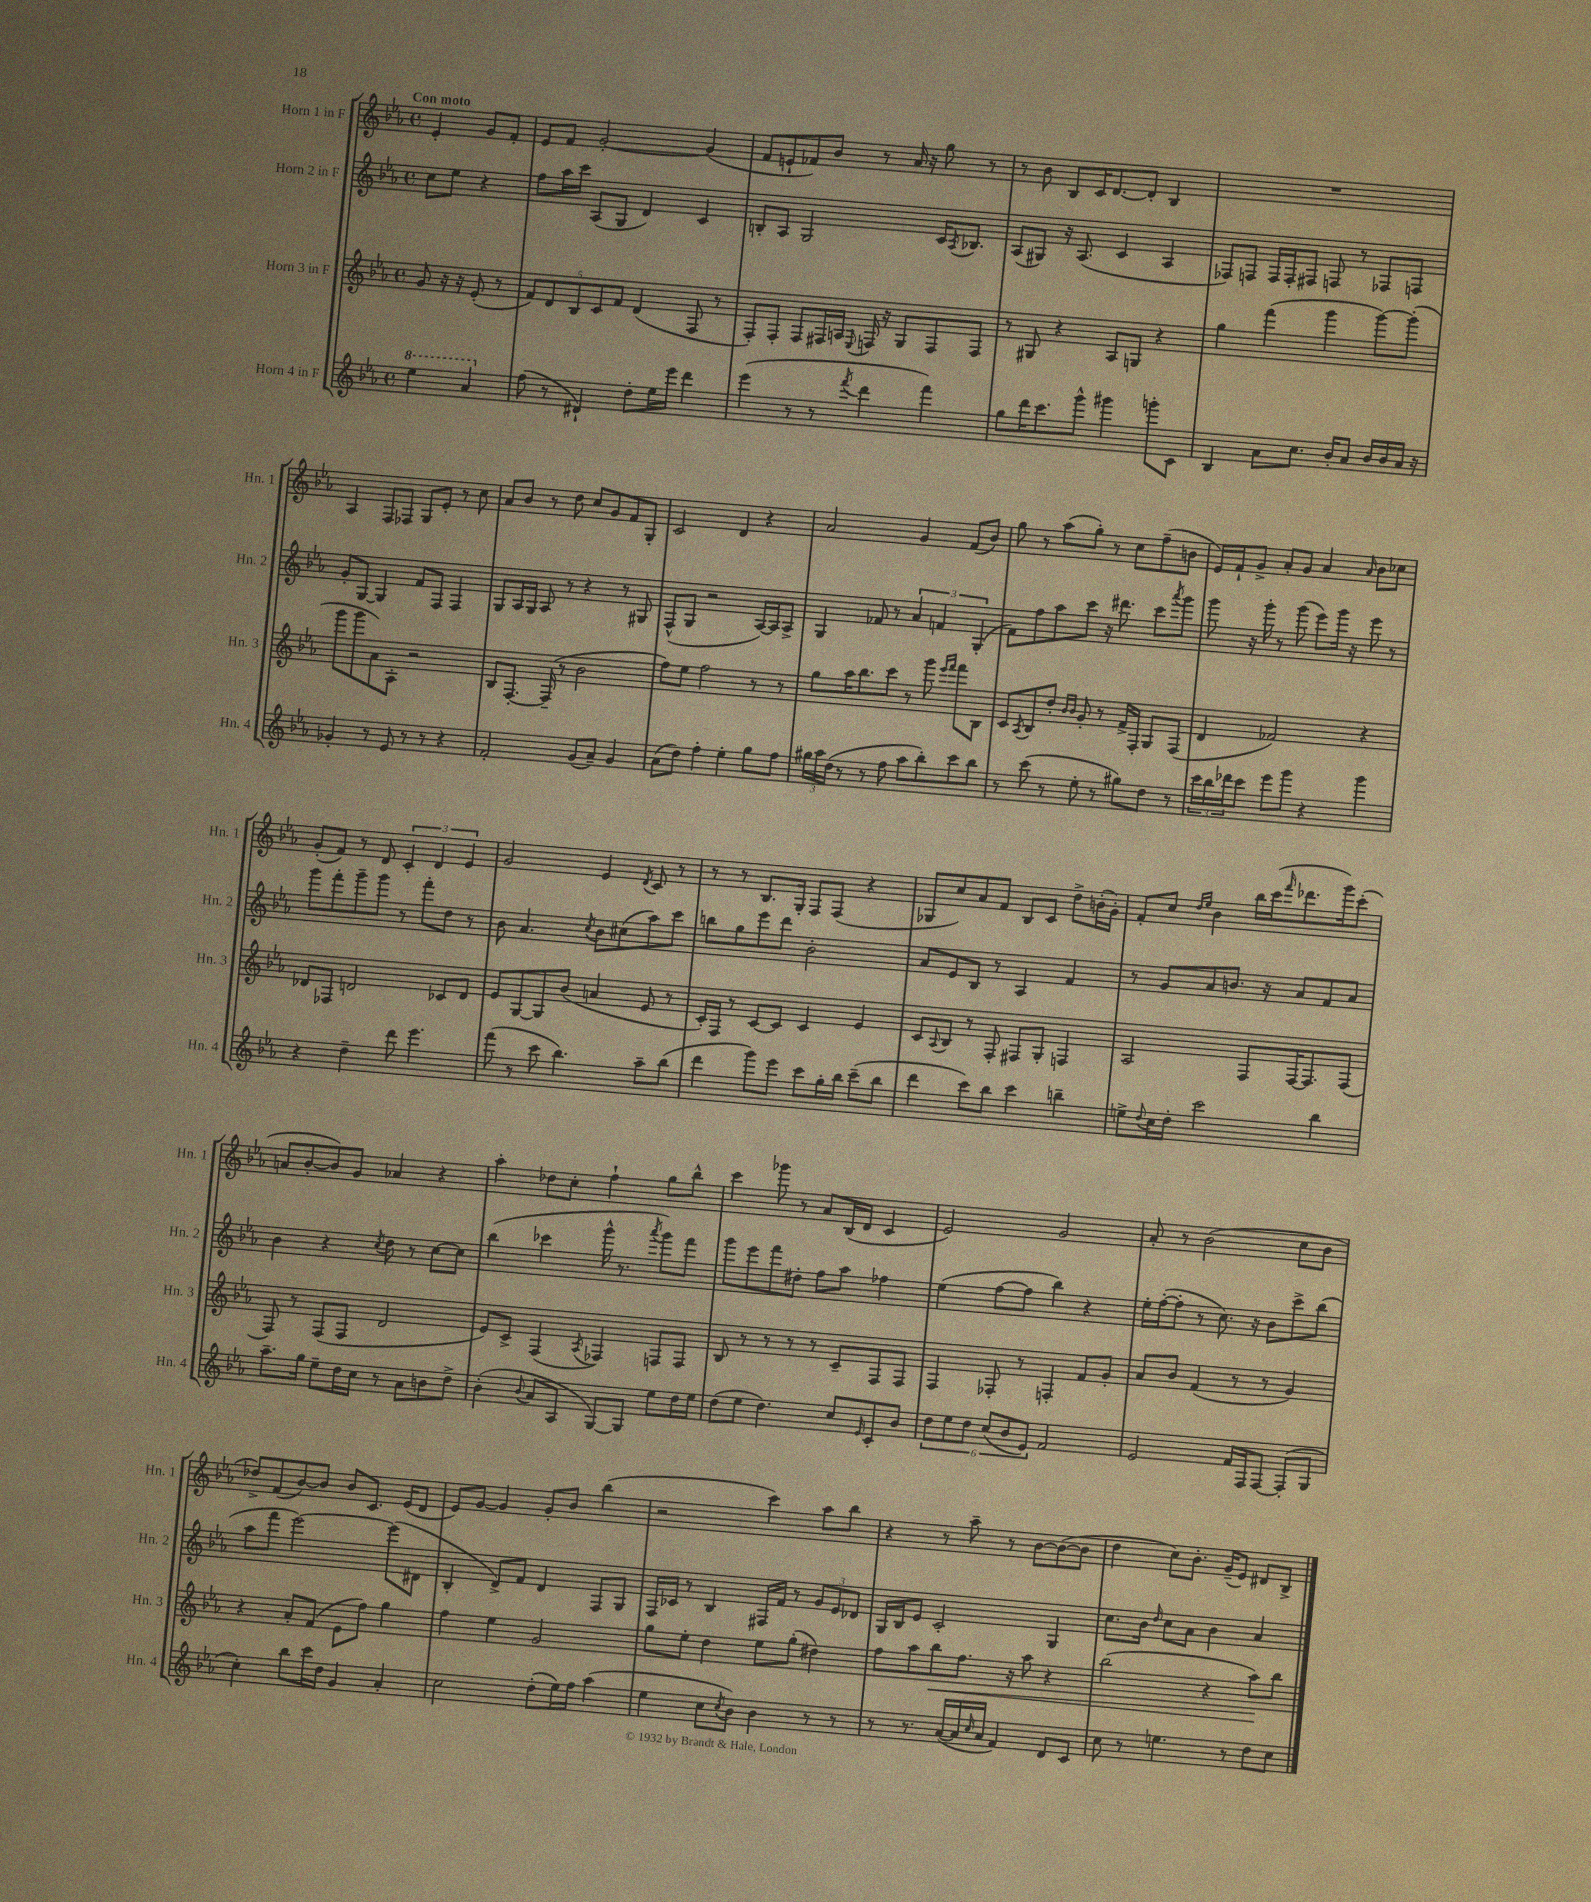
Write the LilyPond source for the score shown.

<<
\new StaffGroup <<
\new Staff = "s0" \with { instrumentName = "Horn 1 in F" shortInstrumentName = "Hn. 1" } {
    \clef treble \key ees \major \defaultTimeSignature \time 4/4 \partial 2 \tempo "Con moto"
    ees'4-. g'8 f'8-. |
    ees'8 f'8 g'2~-. g'4( |
    f'8 e'8-! fes'8) bes'8 r8 aes'16 r16 g''8 r8 |
    r8 bes'8 bes8 c'16 d'8.~ d'8-. bes4 |
    R1 |
    aes4 f8 fes8 g8 ees'8-. r8 c''8 |
    aes'8 bes'8 r8 d''8 c''8 g'8 f'8 g8-. |
    c'2 d'4 r4 |
    aes'2 g'4 f'8( bes'8) |
    g''8 r8 aes''8( g''8-.) r8 c''8 f''8--( b'8 |
    ees'16) f'16-! g'8-> aes'8-. g'8 aes'4 \grace { aes'16 } bes'8 ces''8 |
    g'8-.( f'8) r8 d'8 \tuplet 3/2 { c'4-. d'4 ees'4 } |
    g'2 ees'4 \acciaccatura { d'8 } c'8 r8 |
    r8 r8 bes8. g16-. f8 f8( r4 |
    ges8 c''8) aes'8 f'8 bes8 c'8 d''8-> b'16-.( g'16-.) |
    f'8-. c''8 \grace { d''16 ees''16 } bes'4 bes''16 c'''16( \grace { f'''16 } des'''8. g'''16) c'''8-.( |
    a'8 bes'8~-. bes'8) g'8 aes'4 r4 |
    aes''4-. des''8 c''8-. f''4-! g''8 bes''8-^ |
    c'''4 ges'''8 r8 aes'8 bes16( d'16 c'4 |
    ees'2) g'2 |
    aes'8-. r8 bes'2( c''8 bes'8 |
    des''8->) f'8( bes'8~) bes'8 bes'8 c'8. ees'16( d'8 |
    ees'8) g'8~ g'4 g'8-. bes'8 bes''4( |
    r2 c'''4) aes''8 bes''8 |
    r4 r8 aes''8-- r8 bes'8~ bes'8~( bes'8 |
    d''4 c''8) bes'8.-. g'16--( ees'8) dis'8 bes8-> \bar "|." |
}
\new Staff = "s1" \with { instrumentName = "Horn 2 in F" shortInstrumentName = "Hn. 2" } {
    \clef treble \key ees \major \defaultTimeSignature \time 4/4 \partial 2
    c''8 ees''8 r4 |
    f''8 aes''16 c'''16 aes8( g8 d'4) c'4 |
    b8-. aes8 g2 c'16 \acciaccatura { aes8 } bes8. |
    aes8( gis8) r16 aes8.( c'4 aes4 |
    fes8) f8 f16 f16-. fis8 f8 r8 fes8 f8 |
    g'8-. g8~ g4 f'8 f8 f4 |
    g8 aes16 g16 aes8 r8 r4 r8 gis8 |
    f8-^( g8 r2 aes16~) aes16 aes8-> |
    g4 fes'8 r8 \tuplet 3/2 { aes'4 f'4 g4-.( } |
    f'8) f''8 aes''8 c'''8 r16 dis'''8. c'''8 \acciaccatura { aes'''8 } g'''8 |
    g'''8 r16 g'''16-. r8 g'''8( ees'''8) g'''16 r16 ees'''8 r8 |
    g'''8 f'''8-. g'''8-- g'''8 r8 f'''8-. d''8 r8 |
    bes'8 aes'4. \acciaccatura { c''8 } bes'8 cis''8( aes''8) c'''8 |
    b''8 g''8 ees'''8 d'''8 bes'2-. |
    aes'8 ees'8 bes8 r8 aes4 f'4 |
    r8 g'8 aes'8 b'8. r16 aes'8 f'8 aes'8 |
    bes'4 r4 \acciaccatura { c''8 } d''8 r8 c''8~ c''8 |
    bes''4( ces'''4 g'''16-^ r8. \acciaccatura { aes'''8 } g'''8) f'''8 |
    g'''8 ees'''8 f'''8 dis''8-. f''8 aes''8 fes''4 |
    ees''4( f''8~ f''8 bes''4) r4 |
    ees''16-. f''16~-.( f''8-. r8 c''8.) r16 bes'8 c'''8-> bes''8( |
    aes''8 f'''8 ees'''2~) ees'''8( dis'8 |
    bes4-. d'8->) f'8 d'4 f8 g8 |
    f16 ces'16 r8 bes4 fis16 f'16 r8 \tuplet 3/2 { g'8 ees'8 des'8 } |
    g16 bes16 ees'8 c'2-. g4 |
    c''8. bes'16 \grace { d''16 } c''8 aes'8 bes'4 aes'4 \bar "|." |
}
\new Staff = "s2" \with { instrumentName = "Horn 3 in F" shortInstrumentName = "Hn. 3" } {
    \clef treble \key ees \major \defaultTimeSignature \time 4/4 \partial 2
    g'8 r16 r16 ees'8-.( r8 |
    \tuplet 5/4 { f'8) d'8 bes8 c'8 f'8 } d'4( f8 r8 |
    f8-.) f8-. f8 fis16 a16 \appoggiatura { ees8 } f16 r16 g8 f8 f8 |
    r8 gis8 r4 aes8 g8 r4 |
    g''4 f'''4( g'''4 g'''8~) g'''8-.( |
    g'''8 g'''8 aes'8) aes8-. r2 |
    bes8 f8.~-. f16--( r8 bes'2 |
    f''8) ees''8 f''2 r8 r8 |
    g''8 aes''16 bes''8. c'''8 r8 g'''8 \grace { ees'''16 f'''16 } f'''8 bes8 |
    c'8 \acciaccatura { aes8 } bes8 d''8-. \grace { bes'16 bes'16 } g'8-. r8 f'16-> f16-. g8 f8( |
    d'4 fes'2) r4 |
    des'8 fes8 d'2 ces'8 d'8 |
    ees'8 g8~ g8 bes'8( a'4 ees'8 r8 |
    c'16-.) f16 r8 c'8~ c'8 c'4 ees'4 |
    c'8 \appoggiatura { aes8 } bes8 r8 f8-. fis8 g8-. f4 |
    aes2 f8 f16~ f8. f8( |
    f8) r8 f8( f8 d'2 |
    ees'8) c'8-> f4( \acciaccatura { aes8 } fes4) f8 f8 |
    bes8 r8 r8 r8 r8 c'8-- f8 f8 |
    f4 fes8-. r8 f4-. f'8 g'8-. |
    aes'8 bes'8 f'4( r8 r8 g'4) |
    r4 aes'8-. f'8( ees'8 f''8) g''4 |
    f''4 ees''4 g'2 |
    g''8 ees''8-. d''4 ees''8 g''8-.( dis''4) |
    f''8 aes''8 bes''8\< f''8. r16 aes''8 r4 |
    bes''2( r4 aes''8\!) bes''8 \bar "|." |
}
\new Staff = "s3" \with { instrumentName = "Horn 4 in F" shortInstrumentName = "Hn. 4" } {
    \clef treble \key ees \major \defaultTimeSignature \time 4/4 \partial 2
    \ottava #1 ees'''4 aes''4 \ottava #0 |
    f''8( r8 dis'4-!) d''8-. ees''16 ees'''16 d'''4 |
    ees'''4( r8 r8 \acciaccatura { f'''8 } d'''4 f'''4) |
    g''8 d'''16 c'''8. g'''8-^ gis'''4 g'''8-. c'8 |
    bes4 aes'8 c''8. bes'16-. aes'8 bes'16 bes'16 aes'16 r16 |
    ges'4-. r8 ees'8 r8 r8 r4 |
    f'2-. g'8( aes'8--) g'4 |
    aes'8( d''8) f''4-. ees''4-. g''8 f''8 |
    \tuplet 3/2 { gis''16 aes''16 d''16( } r8 r8 f''8 aes''8 bes''8-.) c'''8 bes''8 |
    r8 c'''8( r8 ees''8-. r8 gis''8) d''8 r8 |
    \tuplet 3/2 { c'''16 bes''16 des'''16 } c'''8 ees'''8 g'''8 r4 g'''4 |
    r4 d''4-- d'''8 ees'''4. |
    f'''8( r8 c'''8 bes''4.) aes''8-- bes''8( |
    d'''4 g'''8) ees'''8 c'''8 g''16-. bes''16 c'''8--( bes''8 |
    d'''4 c'''8) bes''8 c'''4 b''4-- |
    e''8-> \appoggiatura { d''8 } c''16 d''16-. c'''2 bes''4 |
    aes''8.-- g''16 ees''8-- d''16 c''16 r8 aes'8 b'8 d''8-> |
    bes'4-.( \appoggiatura { bes'8 } aes'8 aes8 g8~) g8 ees''8 d''16 ees''16 |
    d''8( ees''8 d''4.) c''8 \grace { ees'16 } c'8-. bes'8 |
    \tuplet 6/4 { d''8 ees''8 d''8 c''8( bes'8 ees'8) } f'2 |
    ees'2 f'16 f16 f8~ f8-.( g8 |
    c''4-.) bes''8 c'''16 d''16 g'4 aes'4-. |
    c''2 d''8-.( ees''16) f''16 aes''4( |
    ees''4 c''8 \acciaccatura { c''8 } bes'8) bes'4 r8 r8 |
    r8 r8. aes'16~( aes'16 \grace { c''16 } aes'16 f'4) d'8 c'8 |
    c''8 r8 e''4. r8 d''8 c''8 \bar "|." |
}
>>
>>
\layout { \context { \Score \remove "Bar_number_engraver" } }
